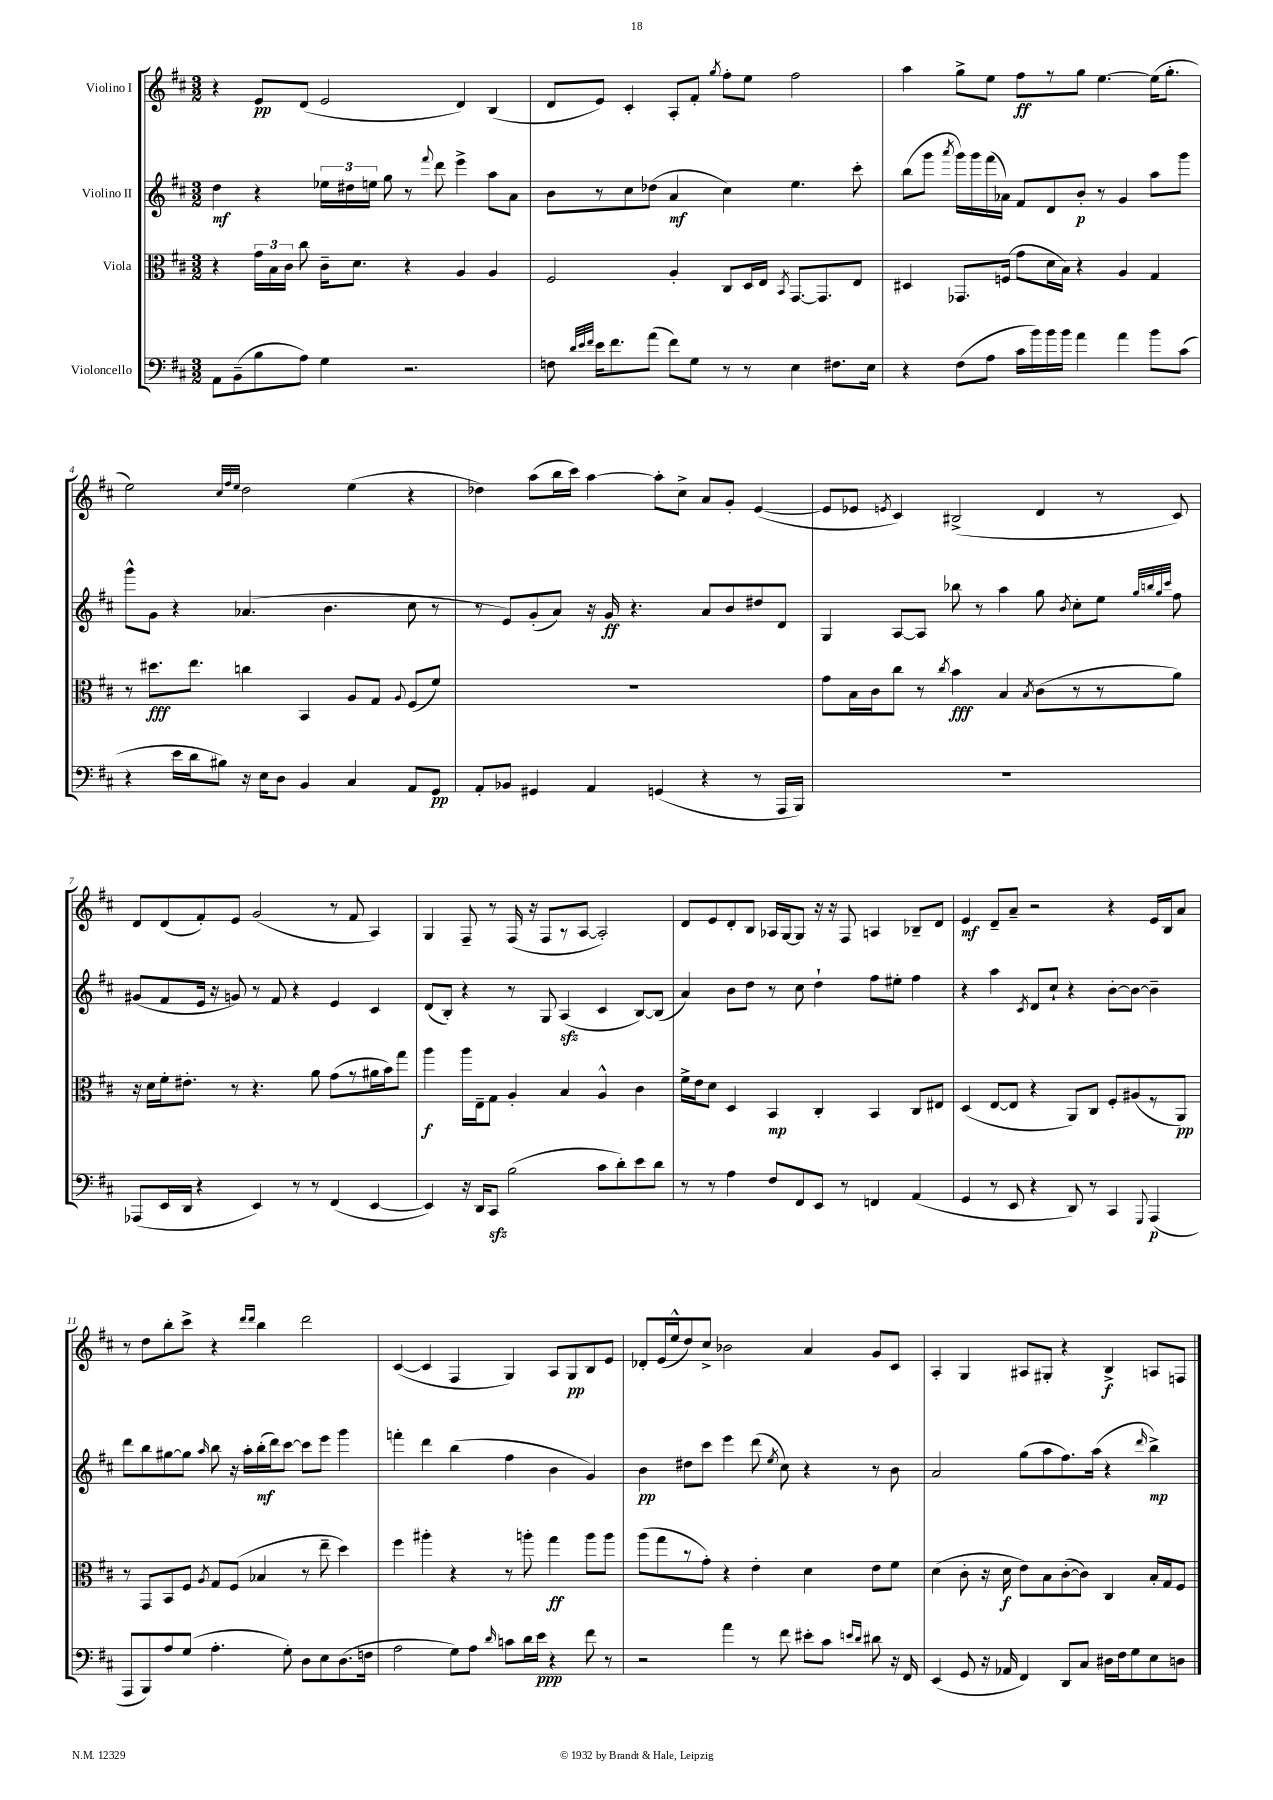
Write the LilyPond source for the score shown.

<<
\new StaffGroup <<
\new Staff = "s0" \with { instrumentName = "Violino I" } {
    \clef treble \key d \major \numericTimeSignature \time 3/2
    \autoBeamOff r4 e'8[\pp d'8]( e'2 d'4) b4( |
    d'8[ e'8]) cis'4-. a8[-. fis'8]-. \acciaccatura { g''8 } fis''8[-. e''8] fis''2 |
    a''4 g''8[-> e''8] fis''8[\ff r8 g''8] e''4.~ e''16[( g''8.]-. |
    e''2) \grace { cis''32[ fis''32 e''32] } d''2 e''4( r4 |
    des''4) a''8[( b''16 cis'''16]) a''4~ a''8[-. cis''8]-> a'8[ g'8]-. e'4~( |
    e'8[ ees'8] \acciaccatura { e'8 } cis'4) bis2->( d'4 r8 cis'8) |
    d'8[ d'8( fis'8-.) e'8] g'2( r8 fis'8 a4) |
    g4 fis8-- r8 fis16( r16 fis8[ r8 a8]~ a2-.) |
    d'8[ e'8 d'8-. b8] aes16[ g16~ g8] r16 r16 fis8 a4 bes8[-- d'8] |
    e'4\mf d'8[-- a'8]-- r2 r4 e'16[ b16 a'8] |
    r8 d''8[ b''8-. cis'''8]-> r4 \grace { d'''16[ d'''16] } b''4 d'''2 |
    cis'4~( cis'4 fis4 g4) a8[ g8\pp b8 e'8] |
    des'8[-. e'16( e''16-^ d''8) cis''8]-> bes'2 a'4 g'8[ cis'8] |
    a4-. g4 ais8[ gis8]-. r4 b4->\f a8[ f8] \bar "|." |
}
\new Staff = "s1" \with { instrumentName = "Violino II" } {
    \clef treble \key d \major \numericTimeSignature \time 3/2
    \autoBeamOff d''4\mf r4 \tuplet 3/2 { ees''16[ dis''16 e''16] } g''8 r8 \appoggiatura { fis'''8 } d'''8 e'''4-> a''8[ a'8] |
    b'8[ r8 cis''8 des''8]( a'4\mf cis''4) e''4. cis'''8-. |
    b''8[( g'''8] \acciaccatura { a'''8 } g'''16[) g'''16 fis'''16( aes'16]) fis'8[ d'8 b'8]-.\p r8 g'4 a''8[ g'''8] |
    g'''8[-^ g'8] r4 aes'4.( b'4. cis''8 r8 |
    r8 e'8[) g'8-.( a'8]) r16 g'16\ff r4. a'8[ b'8 dis''8 d'8] |
    g4 a8[~ a8] bes''8 r8 a''4 g''8 \acciaccatura { b'8 } cis''8[-. e''8] \grace { g''32[ b''32 g''32 cis'''32] } fis''8 |
    gis'8[( fis'8 e'16] r16 g'8) r8 fis'8 r4 e'4 cis'4 |
    d'8[( b8]-.) r4 r8 g8 a4\sfz( cis'4 b8[~) b8]( |
    a'4) b'8[ d''8] r8 cis''8 d''4-! fis''8[ eis''8]-. fis''4 |
    r4 a''4 \acciaccatura { cis'8 } d'8[ cis''8]-! r4 b'8[~-. b'8]~ b'4-- |
    d'''8[ b''8 gis''8~ gis''8] \grace { a''16 } b''8 r16 a''16[-. b''16-.\mf( d'''16) cis'''8]~ cis'''8[ e'''8] g'''4 |
    f'''4-. d'''4 b''4( fis''4 b'4 g'4) |
    b'4\pp dis''8[ cis'''8] e'''4 d'''8( \acciaccatura { e''8 } cis''8) r4 r8 b'8 |
    a'2 g''8[( a''8 fis''8.) a''16]( r4 \grace { d'''16 } b''4->\mp) \bar "|." |
}
\new Staff = "s2" \with { instrumentName = "Viola" } {
    \clef alto \key d \major \numericTimeSignature \time 3/2
    \autoBeamOff r4 \tuplet 3/2 { g'16[ b16 cis'16] } cis''8 cis'16[-- d'8.] r4 a4 a4 |
    fis2 a4-. cis8[ d16 e16] \acciaccatura { b,8 } g,8.[~ g,8. e8] |
    dis4 ges,8.[ f16]( g'8[ d'16 b16]) r4 a4 g4 |
    r8 dis''8.[\fff e''8.] c''4 b,4 a8[ g8] \appoggiatura { a8 } fis8[( fis'8]) |
    R1. |
    g'8[ b16 cis'16 cis''8] r8 \acciaccatura { cis''8 } b'4\fff b4 \acciaccatura { b8 } cis'8[( r8 r8 a'8]) |
    r16 d'16[ fis'16-. eis'8.]-. r8 r4. a'8 g'8[( r8 ais'16 b'16) g''8] |
    a''4\f a''16[ e16-- g8] a4-. b4 a4-^ cis'4 |
    fis'16[-> e'16 d'8] d4 b,4\mp cis4-. b,4 cis8[ eis8] |
    d4( e8[~ e8] r4 a,8[) cis8] fis8[-. ais8( r8 a,8]\pp) |
    r8 g,8[ b,8 fis8] \acciaccatura { a8 } g8[ fis8]( bes4 r8 e''8-- d''4) |
    fis''4 ais''4-. r4 r8 a''8-. g''4\ff a''8[ a''8] |
    a''8[( g''8 r8 g'8]-.) r4 e'4-. d'4 e'8[ fis'8] |
    d'4( cis'8-. r16 d'16\f e'8[) b8 cis'8~-.( cis'8]) cis4 b16[-. g16 fis8] \bar "|." |
}
\new Staff = "s3" \with { instrumentName = "Violoncello" } {
    \clef bass \key d \major \numericTimeSignature \time 3/2
    \autoBeamOff a,8[ b,8--( b8 a8]) g4 r2. |
    f8 \grace { d'32[ e'32 fis'32] } e'16[ fis'8. a'8]( fis'8[) g8] r8 r8 e4 fis8.[ e16] |
    r4 fis8[( a8] cis'16[ b'16) b'16 b'16] a'4 a'4 b'8[ cis'8]( |
    r4 e'16[ d'16 bis8]) r16 e16[ d8] b,4 cis4 a,8[ g,8]\pp |
    a,8[-. bes,8] gis,4 a,4 g,4( r4 r8 a,,16[ b,,16]) |
    R1. |
    aes,,8[( e,16 d,16] r4 e,4) r8 r8 fis,4( e,4~ |
    e,4) r16 d,16[ cis,8]\sfz b2( cis'8[ d'8-.) e'8 d'8] |
    r8 r8 a4 fis8[ fis,8 e,8] r8 f,4 a,4( |
    g,4 r8 e,8 r4 d,8) r8 cis,4 \appoggiatura { g,,8 } a,,4\p( |
    a,,8[ b,,8) a8 g8]( a4.-. g8-.) d8[ e8 d8.( f16] |
    a2 g8[) a8] \grace { d'16 } c'8[ d'16 e'16]\ppp r4 fis'8 r8 |
    r2 a'4 r8 fis'8 eis'8[-. cis'8] \grace { e'16[ d'16] } dis'8 r16 fis,16 |
    e,4( g,8 r16 aes,16 fis,4) d,8[ cis8] dis16[ fis16 g8 e8 d8] \bar "|." |
}
>>
>>
